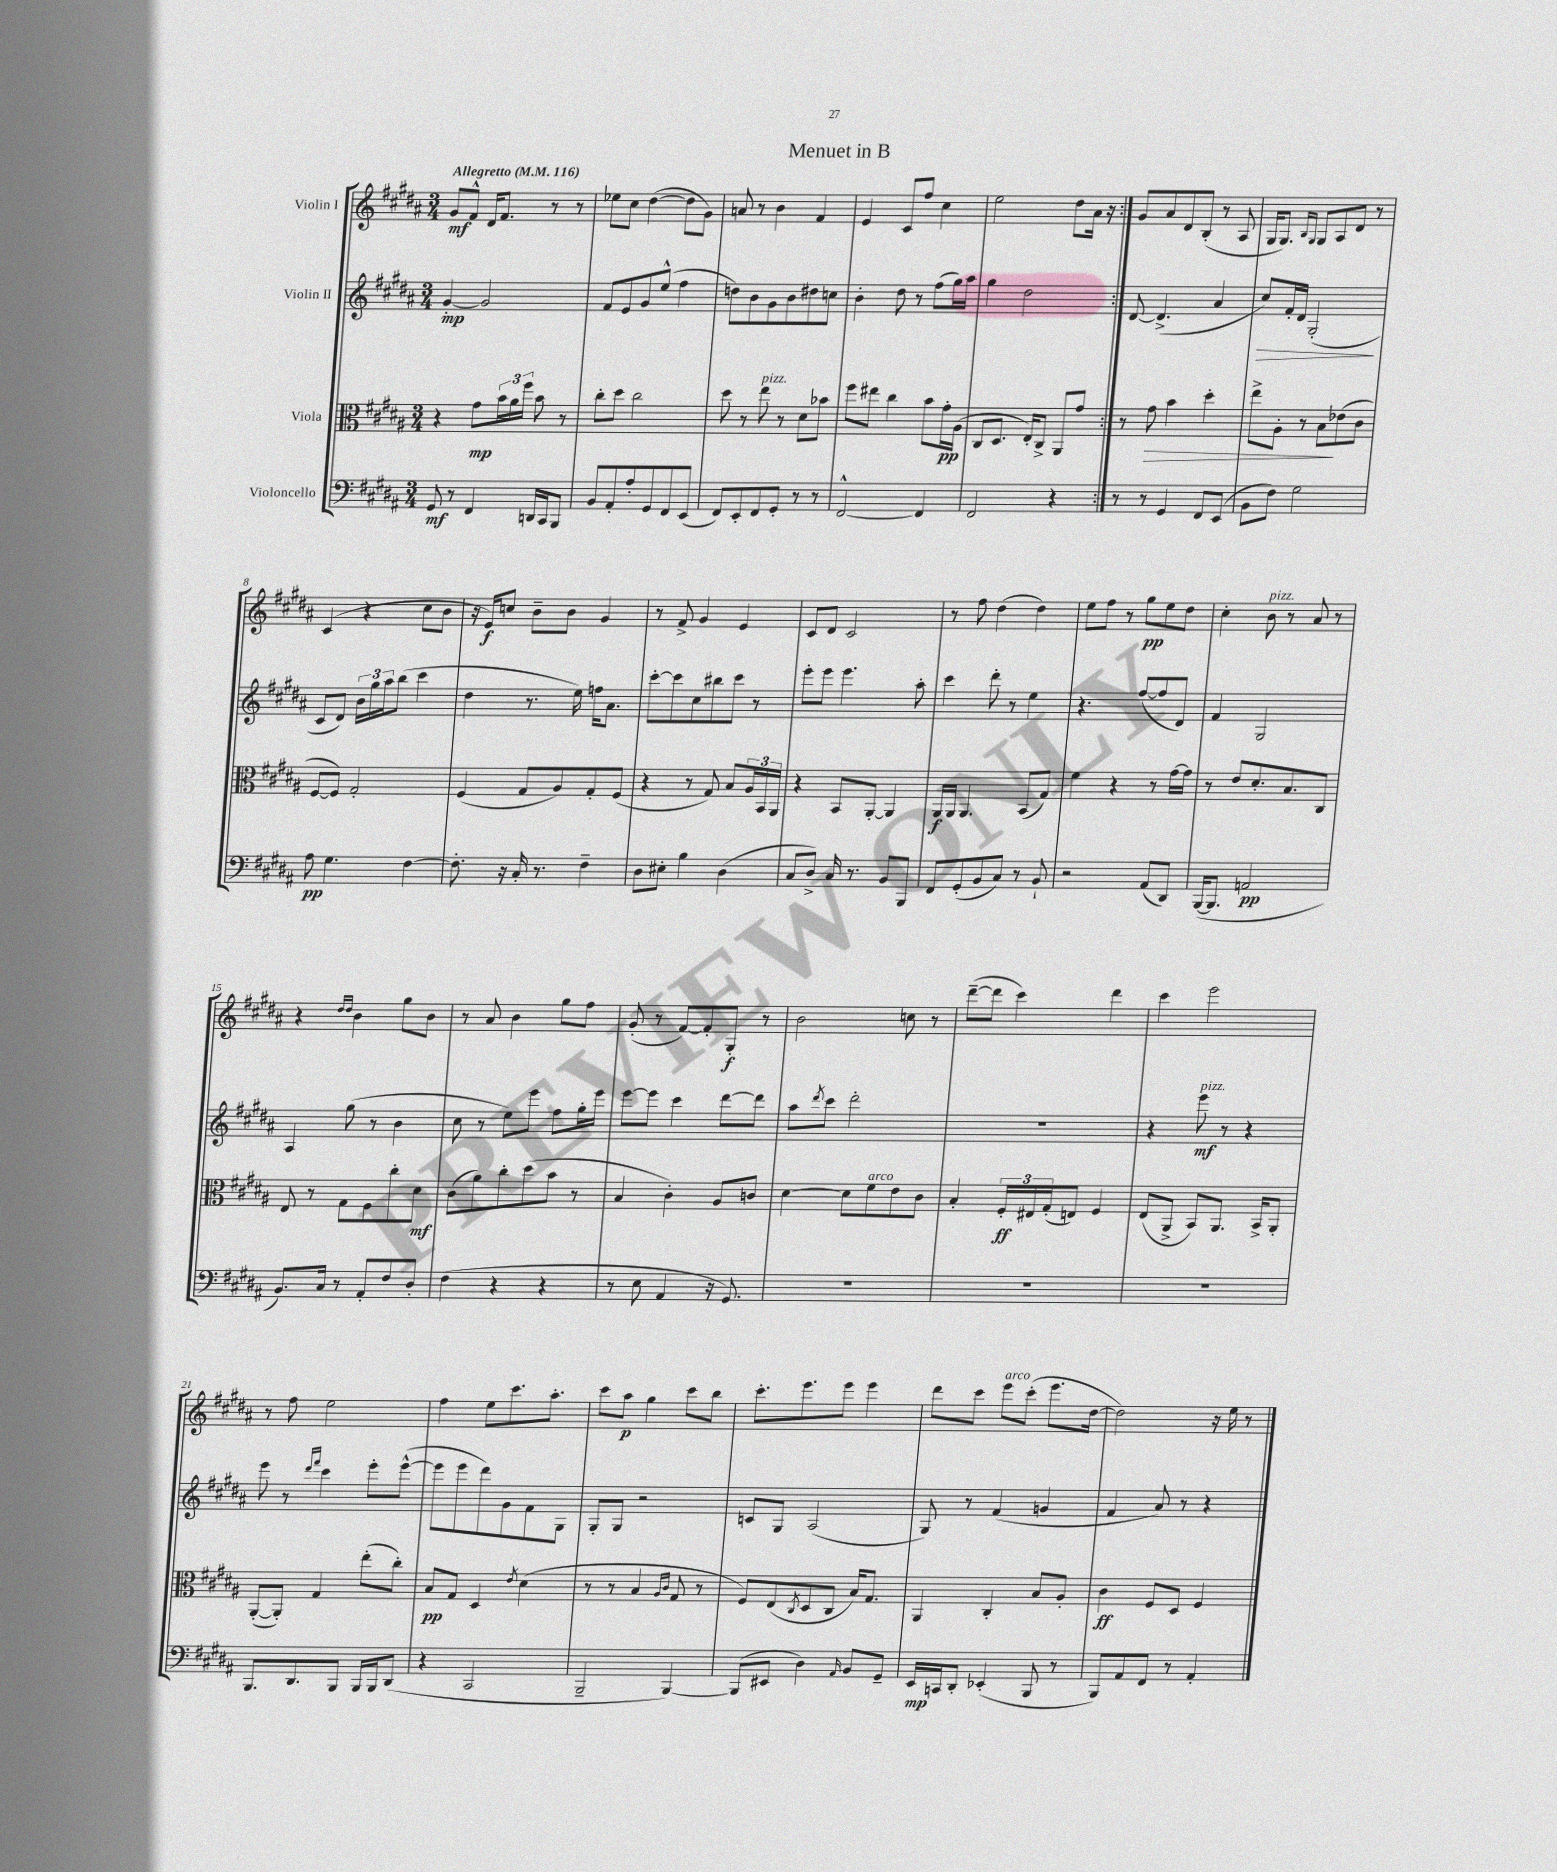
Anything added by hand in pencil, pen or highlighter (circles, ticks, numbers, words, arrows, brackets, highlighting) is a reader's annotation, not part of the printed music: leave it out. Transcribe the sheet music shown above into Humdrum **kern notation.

**kern	**dynam	**kern	**dynam	**kern	**dynam	**kern	**dynam
*part4	*part4	*part3	*part3	*part2	*part2	*part1	*part1
*staff4	*staff4	*staff3	*staff3	*staff2	*staff2	*staff1	*staff1
*I"Violoncello	*	*I"Viola	*	*I"Violin II	*	*I"Violin I	*
*clefF4	*	*clefC3	*	*clefG2	*	*clefG2	*
*k[f#c#g#d#a#]	*	*k[f#c#g#d#a#]	*	*k[f#c#g#d#a#]	*	*k[f#c#g#d#a#]	*
*M3/4	*	*M3/4	*	*M3/4	*	*M3/4	*
*MM116	*	*MM116	*	*MM116	*	*MM116	*
=1	=1	=1	=1	=1	=1	=1	=1
!	!	!	!	!	!	!LO:TX:a:B:t=Allegretto	!
8GG#/	mf	4r	.	[4g#'/	mp	8g#/L	mf
8r	.	.	.	.	.	8f#^^/J	.
4FF#/	.	8g#\L	mp	2g#/]	.	16d#/KL	.
.	.	.	.	.	.	8.f#/J	.
.	.	24b\L	.	.	.	.	.
.	.	24a#\	.	.	.	.	.
.	.	24ff#\JJ	.	.	.	.	.
16DDn/LL	.	8b\	.	.	.	8r	.
16CC#/J	.	.	.	.	.	.	.
8BBB/J	.	8r	.	.	.	8r	.
=2	=2	=2	=2	=2	=2	=2	=2
8BB/L	.	8cc#'\L	.	8f#/L	.	8ee-X\L	.
8AA#'/	.	8dd#\J	.	8e/	.	8cc#\J	.
8A#'/	.	2cc#\	.	8g#/	.	([4dd#\	.
8GG#/	.	.	.	(8ee^^/J	.	.	.
8FF#/	.	.	.	4ff#\	.	8dd#\L]	.
(8EE/J	.	.	.	.	.	8g#\J)	.
=3	=3	=3	=3	=3	=3	=3	=3
8FF#/L)	.	8dd#\	.	8ddn\L)	.	8an/	.
8EE'/	.	8r	.	8b\	.	8r	.
!	!	!LO:TX:a:i:t=pizz.	!	!	!	!	!
8FF#/	.	8ee\	.	8g#\	.	4b\	.
8GG#'/J	.	8r	.	8b\	.	.	.
8r	.	8d#\L	.	8dd#X\	.	4f#/	.
8r	.	8b-X\J	.	8ccn\J	.	.	.
=4	=4	=4	=4	=4	=4	=4	=4
[2FF#^^/	.	8ff#\L	.	4b'\	.	4e/	.
.	.	8ee#X\J	.	.	.	.	.
.	.	4cc#\	.	8dd#\	.	8c#/L	.
.	.	.	.	8r	.	8ff#/J	.
4FF#/]	.	8b\L	.	(8ff#\L	.	4cc#\	.
.	.	16g#'\L	pp	16gg#\L)	.	.	.
.	.	(16A#\JJ	.	16aa#\JJ	.	.	.
=5	=5	=5	=5	=5	=5	=5	=5
2FF#/	.	8C#/L	.	4gg#\	.	2ee\	.
.	.	8.D#/J	.	.	.	.	.
.	.	.	.	2dd#\	.	.	.
.	.	16E'/KL)	.	.	.	.	.
.	.	8C#^/J	.	.	.	.	.
4r	.	8AA#/L	.	.	.	8dd#\L	.
.	.	8g#/J	.	.	.	16a#\Jk	.
.	.	.	.	.	.	16r	.
=6:|!	=6:|!	=6:|!	=6:|!	=6:|!	=6:|!	=6:|!	=6:|!
8r	.	8r	.	[8d#/	.	8g#/L	.
!	!	!	!LO:HP:b	!	!	!	!
8r	.	8g#\	>	(4.d#^/]	.	8a#/	.
4GG#/	.	4b\	.	.	.	8d#/	.
.	.	.	.	.	.	(8B'/J	.
8FF#/L	.	4dd#'\	.	4a#/	.	8r	.
(8EE/J	.	.	.	.	.	8A#/	.
=7	=7	=7	=7	=7	=7	=7	=7
!	!	!	!	!	!LO:HP:b	!	!
8BB\L	.	8ee^\L	.	8cc#/L)	>	16G#/KL	.
.	.	.	.	.	.	8.G#/J)	.
8F#\J)	.	8A#'\J	.	16f#'/L	.	.	.
.	.	.	.	16d#/JJ	.	.	.
.	.	.	.	.	.	16qqB/LL	.
.	.	.	.	.	.	16qqG#/JJ	.
2G#\	.	8r	.	(2G#'/	.	8G#/L	.
.	.	8B\L	.	.	.	8A#/	.
.	.	(8e-X\	]	.	.	8d#/J	.
.	.	8c#\J	.	.	.	8r	.
.	.	.	.	.	]	.	.
!!LO:LB:g=z
=8	=8	=8	=8	=8	=8	=8	=8
8A#\	pp	[8F#/L	.	8c#/L	.	(4c#/	.
4.G#\	.	8F#/J])	.	8d#/J)	.	.	.
.	.	2G#'/	.	24b\LL	.	4r	.
.	.	.	.	24gg#\	.	.	.
.	.	.	.	24aa#\J	.	.	.
.	.	.	.	(8bb\J	.	.	.
[4F#\	.	.	.	4ccc#\	.	8cc#\L	.
.	.	.	.	.	.	8b\J	.
=9	=9	=9	=9	=9	=9	=9	=9
8.F#'\]	.	(4F#/	.	4dd#\	.	16r	.
.	.	.	.	.	.	16e/KL)	f
.	.	.	.	.	.	8ccn/J	.
16r	.	.	.	.	.	.	.
16C#'/	.	8G#/L	.	8.r	.	8b~\L	.
8.r	.	.	.	.	.	.	.
.	.	8A#/)	.	.	.	8b\J	.
.	.	.	.	16ee\)	.	.	.
4F#~\	.	8G#'/	.	16ffn\KL	.	4g#/	.
.	.	.	.	8.a#\J	.	.	.
.	.	(8F#/J	.	.	.	.	.
=10	=10	=10	=10	=10	=10	=10	=10
8D#\L	.	4r	.	[8ccc#'\L	.	8r	.
8E#X'\J	.	.	.	8ccc#\]	.	8f#^/	.
4B\	.	8r	.	8cc#\	.	4g#/	.
.	.	8G#/)	.	8bb#X\	.	.	.
(4D#\	.	8B/L	.	8ccc#\J	.	4e/	.
.	.	24A#/L	.	8r	.	.	.
.	.	24BB/	.	.	.	.	.
.	.	24AA#/JJ	.	.	.	.	.
=11	=11	=11	=11	=11	=11	=11	=11
8C#/L	.	4r	.	8eee'\L	.	8c#/L	.
8D#^/J)	.	.	.	8eee\J	.	8d#/J	.
16C#/	.	8BB/L	.	4.eee\	.	2c#/	.
8.r	.	.	.	.	.	.	.
.	.	[8AA#'/J	.	.	.	.	.
8BB/L	.	4AA#/]	.	.	.	.	.
8BBB/J	.	.	.	8aa#'\	.	.	.
=12	=12	=12	=12	=12	=12	=12	=12
8FF#/L	.	16AA#/LL	f	4ccc#\	.	8r	.
.	.	16AA#/JJ	.	.	.	.	.
(8GG#'/	.	4.AA#/	.	.	.	8ff#\	.
8BB/	.	.	.	8ddd#'\	.	(4dd#\	.
8C#/J)	.	.	.	8r	.	.	.
8r	.	(8BB/L	.	4ee\	.	4dd#\)	.
8BB`/	.	8G#/J)	.	.	.	.	.
=13	=13	=13	=13	=13	=13	=13	=13
2r	.	4f#\	.	4.r	.	8ee\L	.
.	.	.	.	.	.	8ff#\J	.
.	.	4r	.	.	.	8r	.
.	.	.	.	([8ff#/L	.	8gg#\L	pp
(8AA#/L	.	8r	.	8ff#/]	.	8ee\	.
8DD#/J)	.	[16g#\LL	.	8d#/J)	.	8dd#\J	.
.	.	16g#\JJ]	.	.	.	.	.
=14	=14	=14	=14	=14	=14	=14	=14
([16BBB/KL	.	8r	.	4f#/	.	4cc#'\	.
8.BBB/J]	.	.	.	.	.	.	.
.	.	8e/L	.	.	.	.	.
!	!	!	!	!	!	!LO:TX:a:i:t=pizz.	!
2AAn/	pp	8.d#'/	.	2G#/	.	8b\	.
.	.	.	.	.	.	8r	.
.	.	8.B/	.	.	.	.	.
.	.	.	.	.	.	8a#/	.
.	.	8C#/J	.	.	.	8r	.
!!LO:LB:g=z
=15	=15	=15	=15	=15	=15	=15	=15
8.BB/L)	.	8E/	.	4A#/	.	4r	.
.	.	8r	.	.	.	.	.
16C#/Jk	.	.	.	.	.	.	.
.	.	.	.	.	.	16qqdd#/LL	.
.	.	.	.	.	.	16qqdd#/JJ	.
8r	.	8G#\L	.	(8gg#\	.	4b\	.
8AA#'/L	.	8F#\	.	8r	.	.	.
8F#/	.	8cc#'\	.	4b\	.	8gg#\L	.
8D#'/J	.	8d#\J	mf	.	.	8b\J	.
=16	=16	=16	=16	=16	=16	=16	=16
(4F#\	.	(8c#\L	.	8cc#\	.	8r	.
.	.	8a#\)	.	8r	.	8a#/	.
4r	.	8cc#'\	.	8ee\L)	.	4b\	.
.	.	(8dd#\	.	8eee\J	.	.	.
4r	.	8b\J	.	8ff#\L	.	8gg#\L	.
.	.	8r	.	16gg#'\L	.	8ff#\J	.
.	.	.	.	16eee\JJ	.	.	.
=17	=17	=17	=17	=17	=17	=17	=17
8r	.	4B/	.	[8eee\L	.	(8g#'/	.
8E\	.	.	.	8eee\J]	.	8r	.
4AA#/	.	4c#'\)	.	4ccc#\	.	[8f#/L)	.
.	.	.	.	.	.	8f#'/]	.
16r	.	8A#/L	.	[8ddd#\L	.	8G#'/J	f
8.GG#/)	.	.	.	.	.	.	.
.	.	8cn/J	.	8ddd#\J]	.	8r	.
=18	=18	=18	=18	=18	=18	=18	=18
2.r	.	[4d#\	.	8aa#\L	.	2b\	.
.	.	.	.	8qddd#/	.	.	.
.	.	.	.	8ccc#\J	.	.	.
.	.	8d#\L]	.	2ddd#'\	.	.	.
!	!	!LO:TX:a:i:t=arco	!	!	!	!	!
.	.	8f#\	.	.	.	.	.
.	.	8e\	.	.	.	8ccn\	.
.	.	8c#\J	.	.	.	8r	.
=19	=19	=19	=19	=19	=19	=19	=19
2.r	.	4B'/	.	2.r	.	([8ddd#~\L	.
.	.	.	.	.	.	8ddd#\J]	.
.	.	24F#'/LL	ff	.	.	4ccc#\)	.
.	.	24E#X/	.	.	.	.	.
.	.	(24G#'/J	.	.	.	.	.
.	.	8En/J)	.	.	.	.	.
.	.	4F#/	.	.	.	4ddd#\	.
=20	=20	=20	=20	=20	=20	=20	=20
2.r	.	(8E/L	.	4r	.	4ccc#\	.
.	.	8AA#^/J	.	.	.	.	.
!	!	!	!	!LO:TX:a:i:t=pizz.	!	!	!
.	.	8BB/L)	.	8eee\	mf	2eee\	.
.	.	8.AA#/J	.	8r	.	.	.
.	.	.	.	4r	.	.	.
.	.	16BB^/KL	.	.	.	.	.
.	.	8AA#'/J	.	.	.	.	.
!!LO:LB:g=z
=21	=21	=21	=21	=21	=21	=21	=21
8.BBB/L	.	([8AA#'/L	.	8eee\	.	8r	.
.	.	8AA#'/J])	.	8r	.	8ff#\	.
8.DD#/	.	.	.	.	.	.	.
.	.	.	.	16qqddd#/LL	.	.	.
.	.	.	.	16qqfff#/JJ	.	.	.
.	.	4G#/	.	4ccc#\	.	2ee\	.
8BBB/J	.	.	.	.	.	.	.
16BBB/LL	.	(8ee'\L	.	8eee'\L	.	.	.
16BBB/J	.	.	.	.	.	.	.
(8DD#/J	.	8cc#'\J)	.	([8eee^^\J	.	.	.
=22	=22	=22	=22	=22	=22	=22	=22
4r	.	8B/L	pp	8eee\L]	.	4ff#\	.
.	.	8G#/J	.	8eee\	.	.	.
2CC#/	.	4D#/	.	8ddd#\)	.	8ee\L	.
.	.	.	.	8g#\	.	8.ccc#\	.
.	.	8qe/	.	.	.	.	.
.	.	(4d#\	.	8f#\	.	.	.
.	.	.	.	.	.	8.aa#'\J	.
.	.	.	.	8G#\J	.	.	.
=23	=23	=23	=23	=23	=23	=23	=23
2BBB~/	.	8r	.	8G#'/L	.	8ccc#\L	.
.	.	8r	.	8G#/J	.	8aa#\J	p
.	.	4B/	.	2r	.	4gg#\	.
.	.	16qqA#/LL	.	.	.	.	.
.	.	16qqc#/JJ	.	.	.	.	.
[4BBB/)	.	8G#/	.	.	.	8ccc#\L	.
.	.	8r	.	.	.	8bb\J	.
=24	=24	=24	=24	=24	=24	=24	=24
(8BBB/L]	.	8F#/L)	.	8cn/L	.	8.ccc#'\L	.
8EE#X/J	.	(8E/	.	8G#/J	.	.	.
.	.	.	.	.	.	8.eee\	.
.	.	8qC#/	.	.	.	.	.
4D#\)	.	8D#/	.	(2A#/	.	.	.
.	.	8C#/J	.	.	.	8eee\J	.
16qqAA#/	.	.	.	.	.	.	.
8BB/L	.	16B/KL)	.	.	.	4eee\	.
.	.	8.G#/J	.	.	.	.	.
8GG#~/J	.	.	.	.	.	.	.
=25	=25	=25	=25	=25	=25	=25	=25
16EE/LL	mp	4AA#/	.	8G#/)	.	8ddd#\L	.
16CCn/J	.	.	.	.	.	.	.
8DD#'/J	.	.	.	8r	.	8ccc#\J	.
!	!	!	!	!	!	!LO:TX:a:i:t=arco	!
(4EE-X'/	.	4C#'/	.	(4f#/	.	8eee\L	.
.	.	.	.	.	.	(8ccc#'\J	.
8BBB/	.	8B/L	.	4gn/	.	8.eee\L	.
8r	.	8A#'/J	.	.	.	.	.
.	.	.	.	.	.	[16dd#\Jk	.
=26	=26	=26	=26	=26	=26	=26	=26
8BBB/L)	.	4c#\	ff	4f#/	.	2dd#\])	.
8AA#/	.	.	.	.	.	.	.
8FF#/J	.	8F#/L	.	8a#/)	.	.	.
8r	.	8D#/J	.	8r	.	.	.
4AA#'/	.	4F#/	.	4r	.	16r	.
.	.	.	.	.	.	16ee\	.
.	.	.	.	.	.	8r	.
==	==	==	==	==	==	==	==
*-	*-	*-	*-	*-	*-	*-	*-
